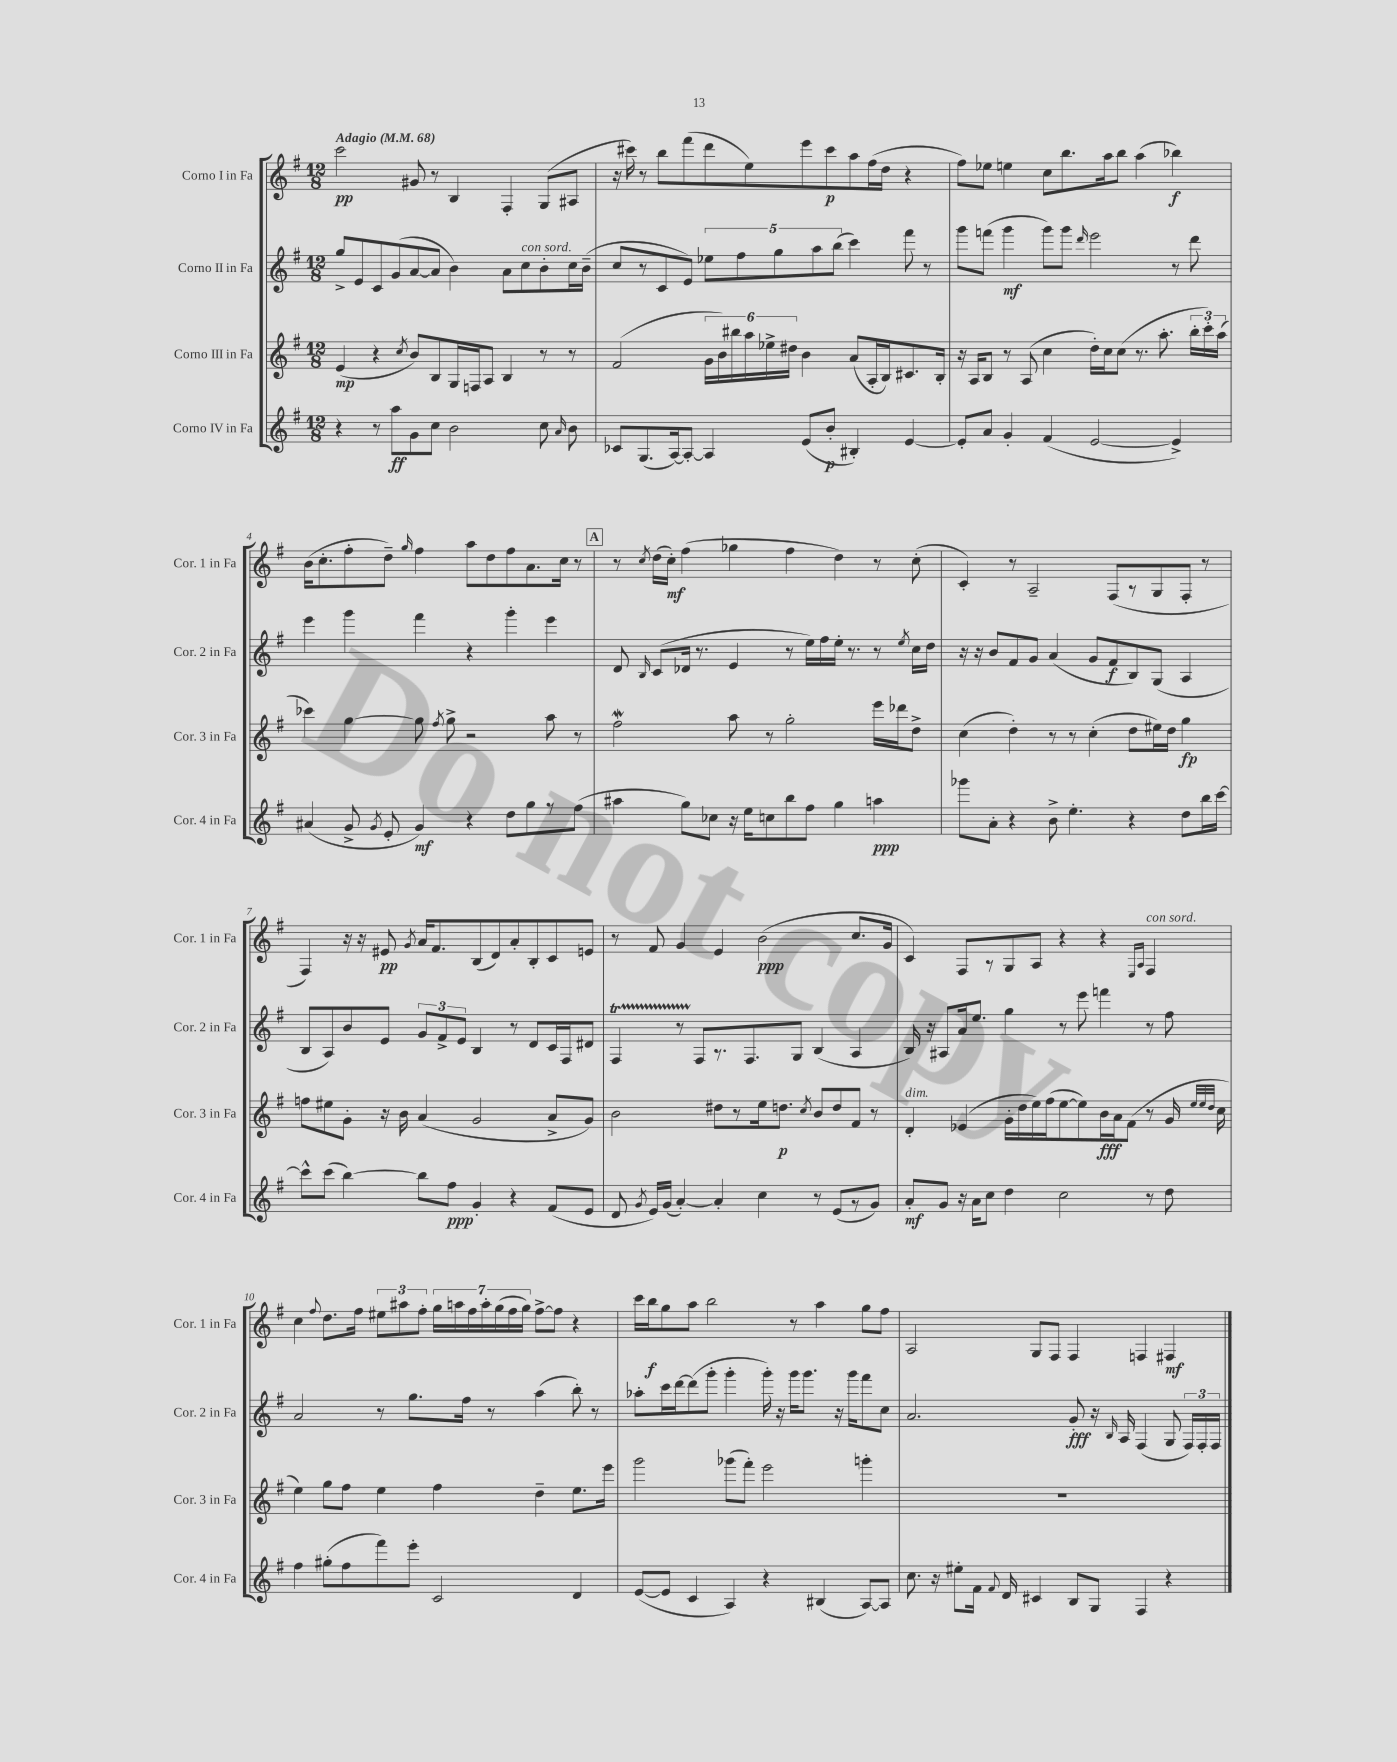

**kern	**dynam	**kern	**dynam	**kern	**dynam	**kern	**dynam
*part4	*part4	*part3	*part3	*part2	*part2	*part1	*part1
*staff4	*staff4	*staff3	*staff3	*staff2	*staff2	*staff1	*staff1
*I"Corno IV in Fa	*	*I"Corno III in Fa	*	*I"Corno II in Fa	*	*I"Corno I in Fa	*
*I'Cor. 4 in Fa	*	*I'Cor. 3 in Fa	*	*I'Cor. 2 in Fa	*	*I'Cor. 1 in Fa	*
*clefG2	*	*clefG2	*	*clefG2	*	*clefG2	*
*k[f#]	*	*k[f#]	*	*k[f#]	*	*k[f#]	*
*M12/8	*	*M12/8	*	*M12/8	*	*M12/8	*
*MM68	*	*MM68	*	*MM68	*	*MM68	*
=1	=1	=1	=1	=1	=1	=1	=1
!	!	!	!	!	!	!LO:TX:a:B:t=Adagio	!
4r	.	(4e/	mp	8gg^/L	.	2ccc\	pp
.	.	.	.	8e/	.	.	.
8r	.	4r	.	8c/	.	.	.
8aa\L	ff	.	.	(8g/	.	.	.
.	.	8qcc/	.	.	.	.	.
8g\	.	8b/L)	.	[8a/	.	8g#X/	.
8cc\J	.	8B/	.	8a/J]	.	8r	.
2b\	.	16G/L	.	4b\)	.	4B/	.
.	.	16Fn/J	.	.	.	.	.
.	.	8A/J	.	.	.	.	.
.	.	4B/	.	8a\L	.	4F#'/	.
!	!	!	!	!LO:TX:a:i:t=con sord.	!	!	!
.	.	.	.	8cc\	.	.	.
8cc\	.	8r	.	8b'\	.	(8G/L	.
16qqa/	.	.	.	.	.	.	.
8b\	.	8r	.	16cc\L	.	8A#X/J	.
.	.	.	.	(16b~\JJ	.	.	.
=2	=2	=2	=2	=2	=2	=2	=2
8c-X/L	.	(2f#/	.	8cc/L	.	16r	.
.	.	.	.	.	.	16ccc#X\)	.
(8.G/	.	.	.	8r	.	8r	.
.	.	.	.	8c/	.	8bb\L	.
[16A/k)	.	.	.	.	.	.	.
8A'/J_	.	.	.	8e/J)	.	(8fff#\	.
4A/]	.	24g\LL	.	10ee-X\L	.	8ddd\	.
.	.	24b\)	.	.	.	.	.
.	.	24bb#X\	.	.	.	.	.
.	.	.	.	10ff#\	.	.	.
.	.	24aa\	.	.	.	8ee\)	.
.	.	24ee-X^\	.	.	.	.	.
.	.	.	.	10gg\	.	.	.
.	.	24dd#X\JJ	.	.	.	.	.
(8e/L	.	4b\	.	.	.	8eee\	.
.	.	.	.	10aa\	.	.	.
8b'/J	p	.	.	.	.	8ccc#\	p
.	.	.	.	(10bb\J	.	.	.
4B#X'/)	.	(8a/L	.	4ccc\)	.	8aa\	.
.	.	16A'/L	.	.	.	(16ff#\L	.
.	.	16B/J)	.	.	.	16dd\JJ	.
[4e/	.	8.c#X/	.	8fff#\	.	4r	.
.	.	.	.	8r	.	.	.
.	.	16B'/Jk	.	.	.	.	.
=3	=3	=3	=3	=3	=3	=3	=3
8e'/L]	.	16r	.	8ggg\L	.	8ff#\L)	.
.	.	16A/KL	.	.	.	.	.
8a/J	.	8B/J	.	(8fffn\J	.	8ee-X\J	.
4g'/	.	8r	.	4ggg\	mf	4een\	.
.	.	(8A/	.	.	.	.	.
(4f#/	.	4cc\	.	8ggg\L)	.	8cc\L	.
.	.	.	.	8ggg\J	.	8.bb\	.
.	.	.	.	16qqddd/	.	.	.
[2e/	.	16dd'\LL)	.	2eee\	.	.	.
.	.	16cc\J	.	.	.	16aa\k	.
.	.	(8cc\J	.	.	.	8bb\J	.
.	.	8.r	.	.	.	(4aa\	.
.	.	8.aa'\	.	.	.	.	.
4e^/])	.	.	.	8r	.	4bb-X\)	f
.	.	24bb'\LL	.	8ddd\	.	.	.
.	.	24ccc'\)	.	.	.	.	.
.	.	(24aa\JJ	.	.	.	.	.
!!LO:LB:g=z
=4	=4	=4	=4	=4	=4	=4	=4
(4a#X/	.	4ccc-X\)	.	4eee\	.	(16b\KL	.
.	.	.	.	.	.	8.cc'\	.
8g^/	.	[4gg\	.	4ggg\	.	8ff#'\	.
8qg/	.	.	.	.	.	.	.
8e'/	.	.	.	.	.	8dd~\J)	.
.	.	.	.	.	.	16qqgg/	.
4g/)	mf	8gg\]	.	4fff#\	.	4ff#\	.
.	.	8qff#/	.	.	.	.	.
.	.	8gg^\	.	.	.	.	.
4r	.	2r	.	4r	.	8aa\L	.
.	.	.	.	.	.	8dd\	.
8dd\L	.	.	.	4ggg'\	.	8ff#\	.
8gg\	.	.	.	.	.	8.a\	.
8r	.	8aa\	.	4eee\	.	.	.
.	.	.	.	.	.	16cc\Jk	.
(8ff#\J	.	8r	.	.	.	8r	.
!!LO:REH:place=s1:t=A
=5	=5	=5	=5	=5	=5	=5	=5
4aa#X\	.	2ff#W\	.	8d/	.	8r	.
.	.	.	.	16qqB/	.	8qcc/	.
.	.	.	.	(8c/L	.	(16dd\LL	.
.	.	.	.	.	.	16cc'\JJ)	mf
8gg\L)	.	.	.	16d-X/Jk	.	(4ff#\	.
.	.	.	.	8.r	.	.	.
8cc-X\J	.	.	.	.	.	.	.
16r	.	8aa\	.	4e/	.	4gg-X\	.
16ee\KL	.	.	.	.	.	.	.
8ccn\	.	8r	.	.	.	.	.
8bb\	.	2gg'\	.	8r	.	4ff#\	.
8ff#\J	.	.	.	16ee\LL)	.	.	.
.	.	.	.	16ff#\	.	.	.
4gg\	.	.	.	16ee'\JJ	.	4dd\)	.
.	.	.	.	8.r	.	.	.
4aan\	ppp	16eee\LL	.	8r	.	8r	.
.	.	16ddd-X\J	.	.	.	.	.
.	.	.	.	8qee/	.	.	.
.	.	8dd^\J	.	16cc\LL	.	(8cc'\	.
.	.	.	.	16dd\JJ	.	.	.
=6	=6	=6	=6	=6	=6	=6	=6
8ggg-X\L	.	(4cc\	.	16r	.	4c'/)	.
.	.	.	.	16r	.	.	.
8a'\J	.	.	.	8b/L	.	.	.
4r	.	4dd'\)	.	8f#/	.	8r	.
.	.	.	.	8g/J	.	2A~/	.
8b^\	.	8r	.	(4a/	.	.	.
4.ee'\	.	8r	.	.	.	.	.
.	.	(4cc'\	.	8g/L	.	.	.
.	.	.	.	8f#/	f	(8F#/L	.
4r	.	8dd\L	.	8B/)	.	8r	.
.	.	16ee#X\L)	.	(8G/J	.	8G/	.
.	.	16dd\JJ	.	.	.	.	.
8dd\L	.	4gg\	fp	4A/	.	8F#'/J	.
16bb\L	.	.	.	.	.	8r	.
[16ccc\JJ	.	.	.	.	.	.	.
!!LO:LB:g=z
=7	=7	=7	=7	=7	=7	=7	=7
8ccc^^\L]	.	8ffn\L	.	8B/L	.	4F#/)	.
(8ccc\J	.	8ee#X\	.	8A/)	.	.	.
[4bb\)	.	8g'\J	.	8b/	.	16r	.
.	.	.	.	.	.	16r	.
.	.	16r	.	8e/J	.	8e#X/	pp
.	.	16b\	.	.	.	.	.
.	.	.	.	.	.	8qg/	.
8bb\L]	.	(4a/	.	12g/L	.	16a/KL	.
.	.	.	.	.	.	8.f#/	.
.	.	.	.	12f#^/	.	.	.
8ff#\J	ppp	.	.	.	.	.	.
.	.	.	.	12e/J	.	.	.
4g'/	.	2g/	.	4B/	.	(8B/	.
.	.	.	.	.	.	8d/)	.
4r	.	.	.	8r	.	8a'/	.
.	.	.	.	8d/L	.	8B'/	.
(8f#/L	.	8a^/L	.	16c/L	.	8c/	.
.	.	.	.	16F#/J	.	.	.
8e/J	.	8g/J)	.	8d#X/J	.	8en/J	.
=8	=8	=8	=8	=8	=8	=8	=8
8d/	.	2b\	.	4F#t/	.	8r	.
8qg/	.	.	.	.	.	.	.
16e/LL)	.	.	.	.	.	8f#/	.
(16g/JJ	.	.	.	.	.	.	.
[4a'/)	.	.	.	8r	.	4g/	.
.	.	.	.	8F#/L	.	.	.
4a'/]	.	8dd#X\L	.	8.r	.	4e/	.
.	.	8r	.	.	.	.	.
.	.	.	.	8.F#/	.	.	.
4cc\	.	16ee\k	.	.	.	(2b\	ppp
.	.	8.ddn\J	p	.	.	.	.
.	.	.	.	8G/J	.	.	.
.	.	8qcc/	.	.	.	.	.
8r	.	8b/L	.	(4B/	.	.	.
(8e/L	.	8dd/	.	.	.	.	.
8r	.	8f#/J	.	4A/	.	8.cc/L	.
8g/J)	.	8r	.	.	.	.	.
.	.	.	.	.	.	16g/Jk	.
=9	=9	=9	=9	=9	=9	=9	=9
!	!	!LO:TX:a:i:t=dim.	!	!	!	!	!
8a'/L	mf	4d'/	.	16B/)	.	4c/)	.
.	.	.	.	16r	.	.	.
8g/J	.	.	.	8A#X/L	.	.	.
16r	.	(4e-X/	.	16a/k	.	8F#/L	.
16a\KL	.	.	.	8.ee/J	.	.	.
8cc\J	.	.	.	.	.	8r	.
4dd\	.	16g'\LL	.	4gg\	.	8G/	.
.	.	16dd\	.	.	.	.	.
.	.	16ee\)	.	.	.	8A/J	.
.	.	(16ff#\J	.	.	.	.	.
2cc\	.	[8ee\	.	8r	.	4r	.
.	.	8ee\])	.	8eee\	.	.	.
.	.	16b\L	fff	4fffn\	.	4r	.
.	.	16a\J	.	.	.	.	.
.	.	(8f#\J	.	.	.	.	.
.	.	.	.	.	.	16qqE/LL	.
.	.	.	.	.	.	16qqA/JJ	.
!	!	!	!	!	!	!LO:TX:a:i:t=con sord.	!
8r	.	8r	.	8r	.	4F#/	.
8dd\	.	16g/	.	8ff#\	.	.	.
.	.	32qqee/LLL	.	.	.	.	.
.	.	32qqee/	.	.	.	.	.
.	.	32qqdd/JJJ	.	.	.	.	.
.	.	16cc\	.	.	.	.	.
!!LO:LB:g=z
=10	=10	=10	=10	=10	=10	=10	=10
4ff#\	.	4ee\)	.	2a/	.	4cc\	.
.	.	.	.	.	.	8qqff#/	.
(8gg#X'\L	.	8gg\L	.	.	.	8.dd\L	.
8ff#\	.	8ff#\J	.	.	.	.	.
.	.	.	.	.	.	16ff#\Jk	.
8fff#\)	.	4ee\	.	8r	.	12ee#X\L	.
.	.	.	.	.	.	12aa#X\	.
8eee'\J	.	.	.	8.gg\L	.	.	.
.	.	.	.	.	.	12ff#'\J	.
2c/	.	4ff#\	.	.	.	28gg\LL	.
.	.	.	.	.	.	28aan\	.
.	.	.	.	16ff#\Jk	.	.	.
.	.	.	.	.	.	28ff#\	.
.	.	.	.	.	.	28aa'\	.
.	.	.	.	8r	.	.	.
.	.	.	.	.	.	(28gg\	.
.	.	.	.	.	.	28ff#\	.
.	.	.	.	.	.	28gg\JJ)	.
.	.	4dd~\	.	(4aa\	.	[8ff#^\L	.
.	.	.	.	.	.	8ff#\J]	.
4d/	.	8.ee\L	.	8bb'\)	.	4r	.
.	.	.	.	8r	.	.	.
.	.	16eee\Jk	.	.	.	.	.
=11	=11	=11	=11	=11	=11	=11	=11
([8e/L	.	2ggg\	.	8aa-X'\L	.	16ccc\LL	.
.	.	.	.	.	.	16bb\J	f
8e/J]	.	.	.	16ccc\L	.	8gg\	.
.	.	.	.	[16ddd\J	.	.	.
4c/	.	.	.	(8ddd\]	.	8aa\J	.
.	.	.	.	8ggg'\J	.	2bb\	.
4A/)	.	(8ggg-X\L	.	4ggg'\	.	.	.
.	.	8fff#'\J)	.	.	.	.	.
4r	.	2eee\	.	16ggg'\)	.	.	.
.	.	.	.	16r	.	.	.
.	.	.	.	16ggg\KL	.	8r	.
.	.	.	.	8.ggg\J	.	.	.
(4B#X/	.	.	.	.	.	4aa\	.
.	.	.	.	16r	.	.	.
.	.	.	.	16ggg\KL	.	.	.
[8A/L)	.	4gggn'\	.	8fff#\	.	8gg\L	.
8A/J]	.	.	.	8cc\J	.	8ff#\J	.
=12	=12	=12	=12	=12	=12	=12	=12
8.cc\	.	1.r	.	2.a/	.	2A/	.
16r	.	.	.	.	.	.	.
8ee#X'\L	.	.	.	.	.	.	.
16f#\Jk	.	.	.	.	.	.	.
8qqf#/	.	.	.	.	.	.	.
16d/	.	.	.	.	.	.	.
4c#X/	.	.	.	.	.	8G/L	.
.	.	.	.	.	.	8F#/J	.
8B/L	.	.	.	8g'/	fff	4F#/	.
8G/J	.	.	.	16r	.	.	.
.	.	.	.	16qqB/	.	.	.
.	.	.	.	16A/	.	.	.
4F#/	.	.	.	(4F#/	.	4Fn/	.
4r	.	.	.	8G/	.	4F#X/	mf
.	.	.	.	24F#/LL)	.	.	.
.	.	.	.	24F#'/	.	.	.
.	.	.	.	24F#/JJ	.	.	.
==	==	==	==	==	==	==	==
*-	*-	*-	*-	*-	*-	*-	*-
